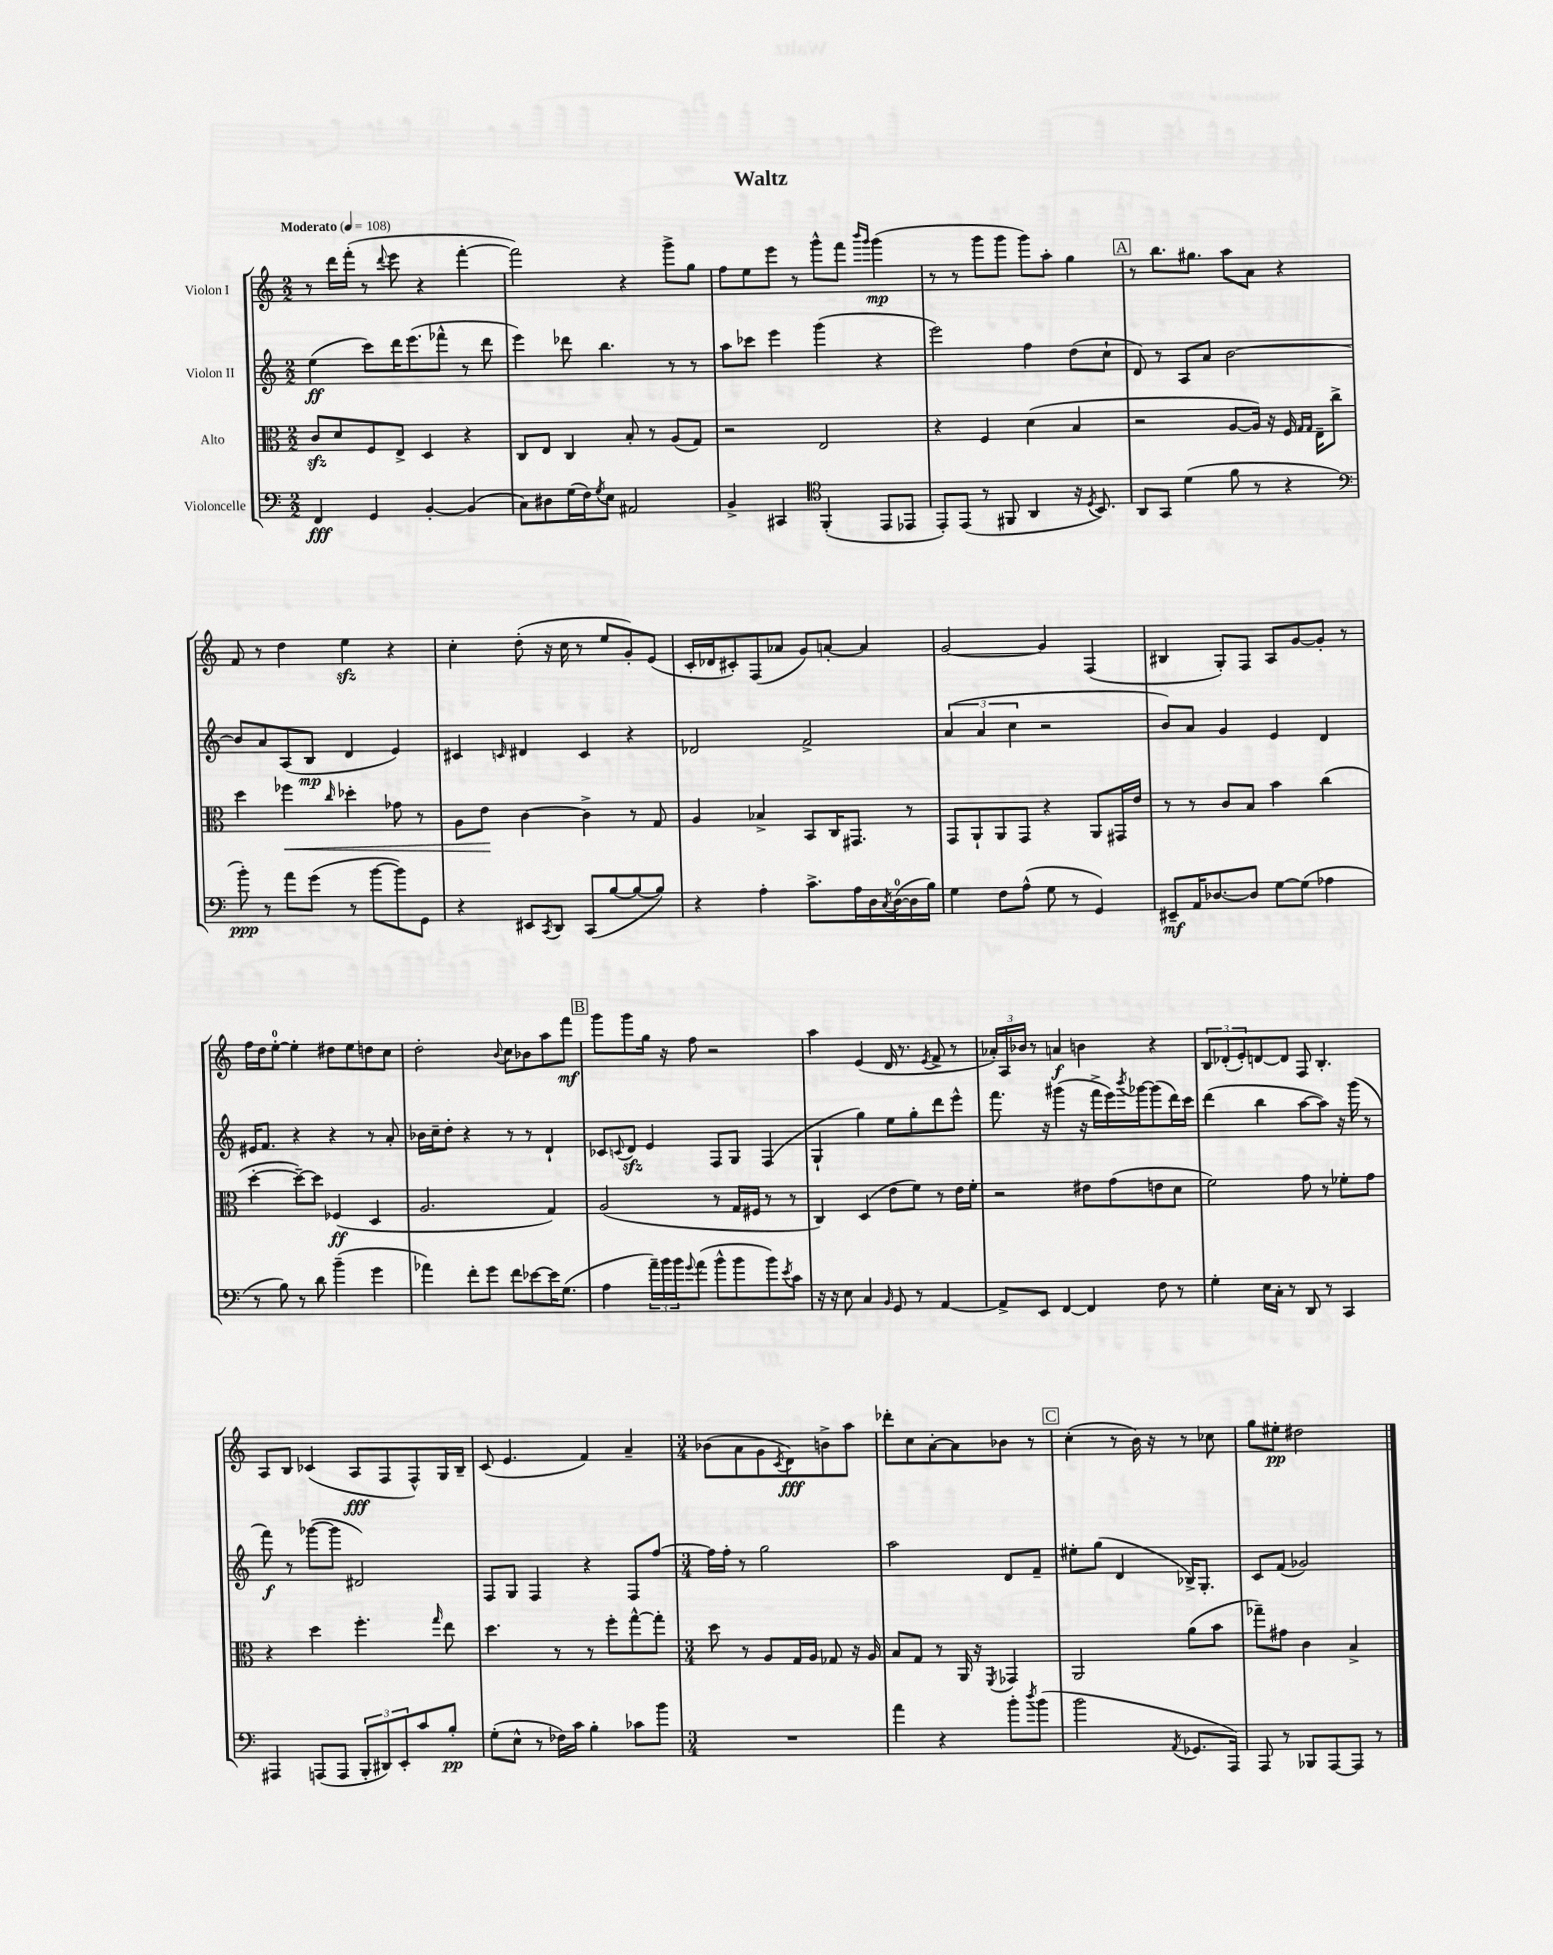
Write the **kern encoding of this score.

**kern	**dynam	**kern	**dynam	**kern	**dynam	**kern	**dynam
*part4	*part4	*part3	*part3	*part2	*part2	*part1	*part1
*staff4	*staff4	*staff3	*staff3	*staff2	*staff2	*staff1	*staff1
*I"Violoncelle	*	*I"Alto	*	*I"Violon II	*	*I"Violon I	*
*clefF4	*	*clefC3	*	*clefG2	*	*clefG2	*
*k[]	*	*k[]	*	*k[]	*	*k[]	*
*M2/2	*	*M2/2	*	*M2/2	*	*M2/2	*
*MM108	*	*MM108	*	*MM108	*	*MM108	*
=1	=1	=1	=1	=1	=1	=1	=1
!	!	!	!	!	!	!LO:TX:a:B:t=Moderato	!
4FF/	fff	8czz/L	.	(4ee\	ff	8r	.
.	.	8d/	.	.	.	16ddd\LL	.
.	.	.	.	.	.	(16fff'\JJ	.
4GG/	.	8F/	.	8ccc\L)	.	8r	.
.	.	.	.	.	.	8qqddd/	.
.	.	8E^/J	.	16ddd\K	.	8eee\	.
.	.	.	.	(8.eee\	.	.	.
[4BB'/	.	4D/	.	.	.	4r	.
.	.	.	.	8fff-X^^\J	.	.	.
(4BB/]	.	4r	.	8r	.	[4fff'\	.
.	.	.	.	8ddd\	.	.	.
=2	=2	=2	=2	=2	=2	=2	=2
8C\L)	.	8C/L	.	4eee\)	.	2fff\])	.
8D#X\	.	8E/J	.	.	.	.	.
(16G\L	.	4C/	.	8ddd-X\	.	.	.
16F\J)	.	.	.	.	.	.	.
8qG/	.	.	.	.	.	.	.
8E\J	.	.	.	4.bb\	.	.	.
2AA#X/	.	8B'/	.	.	.	4r	.
.	.	8r	.	.	.	.	.
.	.	(8A/L	.	8r	.	8ggg^\L	.
.	.	8G/J)	.	8r	.	8gg\J	.
=3	=3	=3	=3	=3	=3	=3	=3
4BB^/	.	2r	.	8aa\L	.	8ff\L	.
.	.	.	.	8ccc-X\J	.	8ee\	.
4CC#X/	.	.	.	4eee\	.	8eee\J	.
.	.	.	.	.	.	8r	.
*clefC4	*	*	*	*	*	*	*
(4FF'/	.	2E/	.	(4ggg\	.	8ggg^^\L	.
.	.	.	.	.	.	8fff\J	.
.	.	.	.	.	.	16qqbbb/LL	.
.	.	.	.	.	.	16qqggg/JJ	.
8EE/L	.	.	.	4r	.	(4ggg\	mp
8EE-X/J	.	.	.	.	.	.	.
=4	=4	=4	=4	=4	=4	=4	=4
8EE'/L)	.	4r	.	2eee\)	.	8r	.
(8EE/J	.	.	.	.	.	8r	.
8r	.	4F/	.	.	.	8ggg\L	.
8FF#X/	.	.	.	.	.	8ggg\J	.
4AA/	.	(4d\	.	4ff\	.	8ggg\L)	.
.	.	.	.	.	.	8aa'\J	.
16r	.	4B/	.	(8dd\L	.	4gg\	.
8qD/	.	.	.	.	.	.	.
8.BB/)	.	.	.	.	.	.	.
.	.	.	.	8cc`\J	.	.	.
!!LO:REH:place=s1:t=A
=5	=5	=5	=5	=5	=5	=5	=5
8AA/L	.	2r	.	8d/)	.	8r	.
8GG/J	.	.	.	8r	.	8.bb\L	.
(4d\	.	.	.	8A/L	.	.	.
.	.	.	.	.	.	8.gg#X\J	.
.	.	.	.	8a/J	.	.	.
8f\	.	[8A/L	.	[2b\	.	8aa\L	.
8r	.	16A/Jk])	.	.	.	8a\J	.
.	.	16r	.	.	.	.	.
4r	.	16F/	.	.	.	4r	.
.	.	16qqG/LL	.	.	.	.	.
.	.	16qqG/JJ	.	.	.	.	.
.	.	16E~\KL	.	.	.	.	.
.	.	8cc^\J	.	.	.	.	.
!!LO:LB:g=z
=6	=6	=6	=6	=6	=6	=6	=6
*clefF4	*	*	*	*	*	*	*
8b'\)	ppp	4dd\	.	8b/L]	.	8f/	.
8r	.	.	.	8a/	.	8r	.
!	!	!	!LO:HP:b	!	!	!	!
8a\L	.	4ff-X\	<	(8A/	.	4dd\	.
(8g\J	.	.	.	8B/J	mp	.	.
.	.	16qqcc/	.	.	.	.	.
8r	.	4dd-X'\	.	4d/	.	4eezz\	.
[8b\L	.	.	.	.	.	.	.
8b\])	.	8g-X\	.	4e/)	.	4r	.
8GG\J	.	8r	.	.	.	.	.
=7	=7	=7	=7	=7	=7	=7	=7
4r	.	8A\L	.	4c#X/	.	4cc'\	.
.	.	8e\J	.	.	.	.	.
.	.	.	.	16qqcn/	.	.	.
8EE#X/L	.	[4c\	[	4d#X/	.	(8dd'\	.
8qCC/	.	.	.	.	.	.	.
8DD/J	.	.	.	.	.	16r	.
.	.	.	.	.	.	16cc\	.
(8CC/L	.	4c^\]	.	4c/	.	8r	.
[8B/	.	.	.	.	.	8ee/L	.
8B/_	.	8r	.	4r	.	8g'/)	.
8B/J])	.	8G/	.	.	.	(8e/J	.
=8	=8	=8	=8	=8	=8	=8	=8
4r	.	4A/	.	2d-X/	.	16c'/LL	.
.	.	.	.	.	.	16d-X/J	.
.	.	.	.	.	.	8c#X'/)	.
4A'\	.	4B-X^/	.	.	.	(8F/	.
.	.	.	.	.	.	8a-X/J	.
8.c^\L	.	8BB/L	.	2f^/	.	8g/L)	.
.	.	16C/K	.	.	.	[8an'/J	.
16A\L	.	8.GG#X/J	.	.	.	.	.
16D\	.	.	.	.	.	4a/]	.
8qC/	.	.	.	.	.	.	.
([16D\	.	.	.	.	.	.	.
16D\]	.	8r	.	.	.	.	.
16B\JJ)	.	.	.	.	.	.	.
=9	=9	=9	=9	=9	=9	=9	=9
4G\	.	8GG/L	.	(6a/	.	[2g/	.
.	.	8AA`/	.	.	.	.	.
.	.	.	.	6a/	.	.	.
8F\L	.	8AA/	.	.	.	.	.
.	.	.	.	6cc\	.	.	.
(8A^^\J	.	8GG/J	.	.	.	.	.
8G\	.	4r	.	2r	.	4g/]	.
8r	.	.	.	.	.	.	.
4GG/)	.	8AA/L	.	.	.	(4F/	.
.	.	16GG#X/L	.	.	.	.	.
.	.	16e/JJ	.	.	.	.	.
=10	=10	=10	=10	=10	=10	=10	=10
8EE#X~/L	mf	8r	.	8b/L)	.	4B#X/	.
16AA/K	.	8r	.	8a/J	.	.	.
[8.D-X/	.	.	.	.	.	.	.
.	.	8c/L	.	4g/	.	8G'/L)	.
8D-/J]	.	8B/J	.	.	.	8F/J	.
[8G\L	.	4b\	.	4e/	.	8A/L	.
(8G\J]	.	.	.	.	.	[8g/	.
4A-X\	.	(4cc\	.	4d/	.	8g'/J]	.
.	.	.	.	.	.	8r	.
!!LO:LB:g=z
=11	=11	=11	=11	=11	=11	=11	=11
8r	.	[4dd'\	.	16e#X/KL	.	16ff\LL	.
.	.	.	.	8.f/J	.	16dd\J	.
8B\)	.	.	.	.	.	[8ee'\J	.
8r	.	8dd~\L_)	.	4r	.	4ee'\]	.
8d\	.	8dd\J]	.	.	.	.	.
(4b~\	.	(4F-X/	ff	4r	.	8dd#X\L	.
.	.	.	.	.	.	8ee\	.
4g\	.	4D/	.	8r	.	8ddn\	.
.	.	.	.	8a'/	.	8cc\J	.
=12	=12	=12	=12	=12	=12	=12	=12
4a-X\)	.	2.A/	.	16b-X\LL	.	2dd'\	.
.	.	.	.	16cc~\J	.	.	.
.	.	.	.	8dd'\J	.	.	.
8f'\L	.	.	.	4r	.	.	.
8g\J	.	.	.	.	.	.	.
.	.	.	.	.	.	8qqb/	.
8f\L	.	.	.	8r	.	8cc\L	.
[8e-X\	.	.	.	8r	.	8b-X\	.
16e-\K]	.	4G/)	.	4d`/	.	8aa\	.
(8.G\J	.	.	.	.	.	.	.
.	.	.	.	.	.	8fff\J	mf
!!LO:REH:place=s1:t=B
=13	=13	=13	=13	=13	=13	=13	=13
4A\	.	(2A/	.	8c-X/L	.	8ggg\L	.
.	.	.	.	8qqcn/	.	.	.
.	.	.	.	8dzz/J	.	8ggg\	.
24a~\LL)	.	.	.	4e/	.	16gg\Jk	.
24b\	.	.	.	.	.	.	.
.	.	.	.	.	.	16r	.
24b\J	.	.	.	.	.	.	.
8qqg/	.	.	.	.	.	.	.
(8a\J	.	.	.	.	.	8ff\	.
8b^^\L	.	8r	.	8F/L	.	2r	.
8b\	.	16G/LL	.	8G/J	.	.	.
.	.	16F#X/JJ	.	.	.	.	.
8b\)	.	8r	.	(4F/	.	.	.
8qe/	.	.	.	.	.	.	.
8c\J	.	8r	.	.	.	.	.
=14	=14	=14	=14	=14	=14	=14	=14
16r	.	4C/)	.	4G`/	.	4aa\	.
16r	.	.	.	.	.	.	.
8E\	.	.	.	.	.	.	.
4C/	.	(4D/	.	4gg\)	.	(4e/	.
16qqBB/	.	.	.	.	.	.	.
8GG/	.	8e\L	.	8ee\L	.	16d/	.
.	.	.	.	.	.	8.r	.
8r	.	8f\J)	.	8gg'\	.	.	.
.	.	.	.	.	.	8qe/	.
[4AA/	.	8r	.	8ddd\	.	8f^/	.
.	.	16e\LL	.	8eee^^\J	.	8r	.
.	.	16f'\JJ	.	.	.	.	.
=15	=15	=15	=15	=15	=15	=15	=15
8AA^/L]	.	2r	.	8.fff\	.	24a-X'/LL)	.
.	.	.	.	.	.	24A/	.
.	.	.	.	.	.	24b-X/JJ	.
8EE/J	.	.	.	.	.	8r	.
.	.	.	.	16r	.	.	.
[4FF/	.	.	.	(4ggg#X\	.	4an/	f
4FF/]	.	8e#X\L	.	16r	.	4bn\	.
.	.	.	.	16fff^\LL	.	.	.
.	.	(8g\	.	16eee\)	.	.	.
.	.	.	.	8qbbb/	.	.	.
.	.	.	.	[16ggg-X\J	.	.	.
8F\	.	8en\	.	(8ggg-\]	.	4r	.
8r	.	8d\J	.	16ddd\L)	.	.	.
.	.	.	.	16ccc\JJ	.	.	.
=16	=16	=16	=16	=16	=16	=16	=16
4G'\	.	2f\)	.	(4ddd\	.	12B/L	.
.	.	.	.	.	.	(12d-X'/	.
.	.	.	.	.	.	12e'/)	.
16E\LL	.	.	.	4bb\	.	[8dn/	.
16C'\JJ	.	.	.	.	.	.	.
8r	.	.	.	.	.	8d/J]	.
8DD/	.	8g\	.	[8aa\L	.	8F/	.
8r	.	8r	.	8aa\J])	.	4.B'/	.
4CC/	.	8f-X'\L	.	16r	.	.	.
.	.	.	.	(16ggg\	.	.	.
.	.	8g\J	.	8r	.	.	.
!!LO:LB:g=z
=17	=17	=17	=17	=17	=17	=17	=17
4AAA#X/	.	4r	.	8fff\)	f	8A/L	.
.	.	.	.	8r	.	8B/J	.
(8AAAn/L	.	4dd\	.	([8ggg-X\L	.	(4c-X/	.
8AAA/J	.	.	.	8ggg-\J]	.	.	.
12BBB'/L	.	4.ff'\	.	2d#X/)	.	8A/L	fff
12DD#X/)	.	.	.	.	.	.	.
.	.	.	.	.	.	8F/	.
12EE'/	.	.	.	.	.	.	.
8c/	.	.	.	.	.	8F^^/)	.
.	.	16qqgg/	.	.	.	.	.
8B'/J	pp	8ee\	.	.	.	16G/L	.
.	.	.	.	.	.	16B~/JJ	.
=18	=18	=18	=18	=18	=18	=18	=18
(8G'\L	.	4.dd\	.	8F/L	.	(8c/	.
8E^^\J	.	.	.	8G/J	.	4.e/	.
8r	.	.	.	4F/	.	.	.
16F-X\LL)	.	8r	.	.	.	.	.
16c\JJ	.	.	.	.	.	.	.
4B'\	.	8r	.	4r	.	4f/)	.
.	.	8ff'\L	.	.	.	.	.
8c-X\L	.	[8gg^^\	.	8F/L	.	4a~/	.
8b\J	.	8gg'\J]	.	[8ff/J	.	.	.
=19	=19	=19	=19	=19	=19	=19	=19
*M3/4	*	*M3/4	*	*M3/4	*	*M3/4	*
2.r	.	8dd\	.	16ff\LL]	.	(8b-X\L	.
.	.	.	.	16ff'\JJ	.	.	.
.	.	8r	.	8r	.	8a\	.
.	.	8A/L	.	2gg\	.	8g\	.
.	.	.	.	.	.	8qc/	.
.	.	16G/L	.	.	.	8d\)	fff
.	.	16A/JJ	.	.	.	.	.
.	.	8G-X/	.	.	.	8bn^\	.
.	.	16r	.	.	.	8aa\J	.
.	.	16A/	.	.	.	.	.
=20	=20	=20	=20	=20	=20	=20	=20
4a\	.	8B/L	.	2aa\	.	8ddd-X'\L	.
.	.	8G/J	.	.	.	8cc\	.
4r	.	8r	.	.	.	[8a'\	.
.	.	16AA/	.	.	.	8a\]	.
.	.	16r	.	.	.	.	.
.	.	8qFF/	.	.	.	.	.
8b'\L	.	4GG-X/	.	8d/L	.	8b-X\J	.
8qdd/	.	.	.	.	.	.	.
(8b\J	.	.	.	8f~/J	.	8r	.
!!LO:REH:place=s1:t=C
=21	=21	=21	=21	=21	=21	=21	=21
2b\	.	2AA/	.	8ee#X'\L	.	(4cc'\	.
.	.	.	.	(8gg\J	.	.	.
.	.	.	.	4d/	.	8r	.
.	.	.	.	.	.	16b\)	.
.	.	.	.	.	.	16r	.
8qAA/	.	.	.	.	.	.	.
8.GG-X/L	.	(8a\L	.	16B-X^/KL)	.	8r	.
.	.	.	.	8.G'/J	.	.	.
.	.	8b\J	.	.	.	8cc-X\	.
16AAA/Jk)	.	.	.	.	.	.	.
=22	=22	=22	=22	=22	=22	=22	=22
8AAA/	.	8gg-X~\L)	.	8c/L	.	8gg\L	.
8r	.	8g#X\J	.	(8f/J	.	8ee#X'\J	pp
8BBB-X/L	.	4c\	.	2g-X/)	.	2dd#X\	.
[8AAA/	.	.	.	.	.	.	.
8AAA/J]	.	4B^/	.	.	.	.	.
8r	.	.	.	.	.	.	.
==	==	==	==	==	==	==	==
*-	*-	*-	*-	*-	*-	*-	*-
